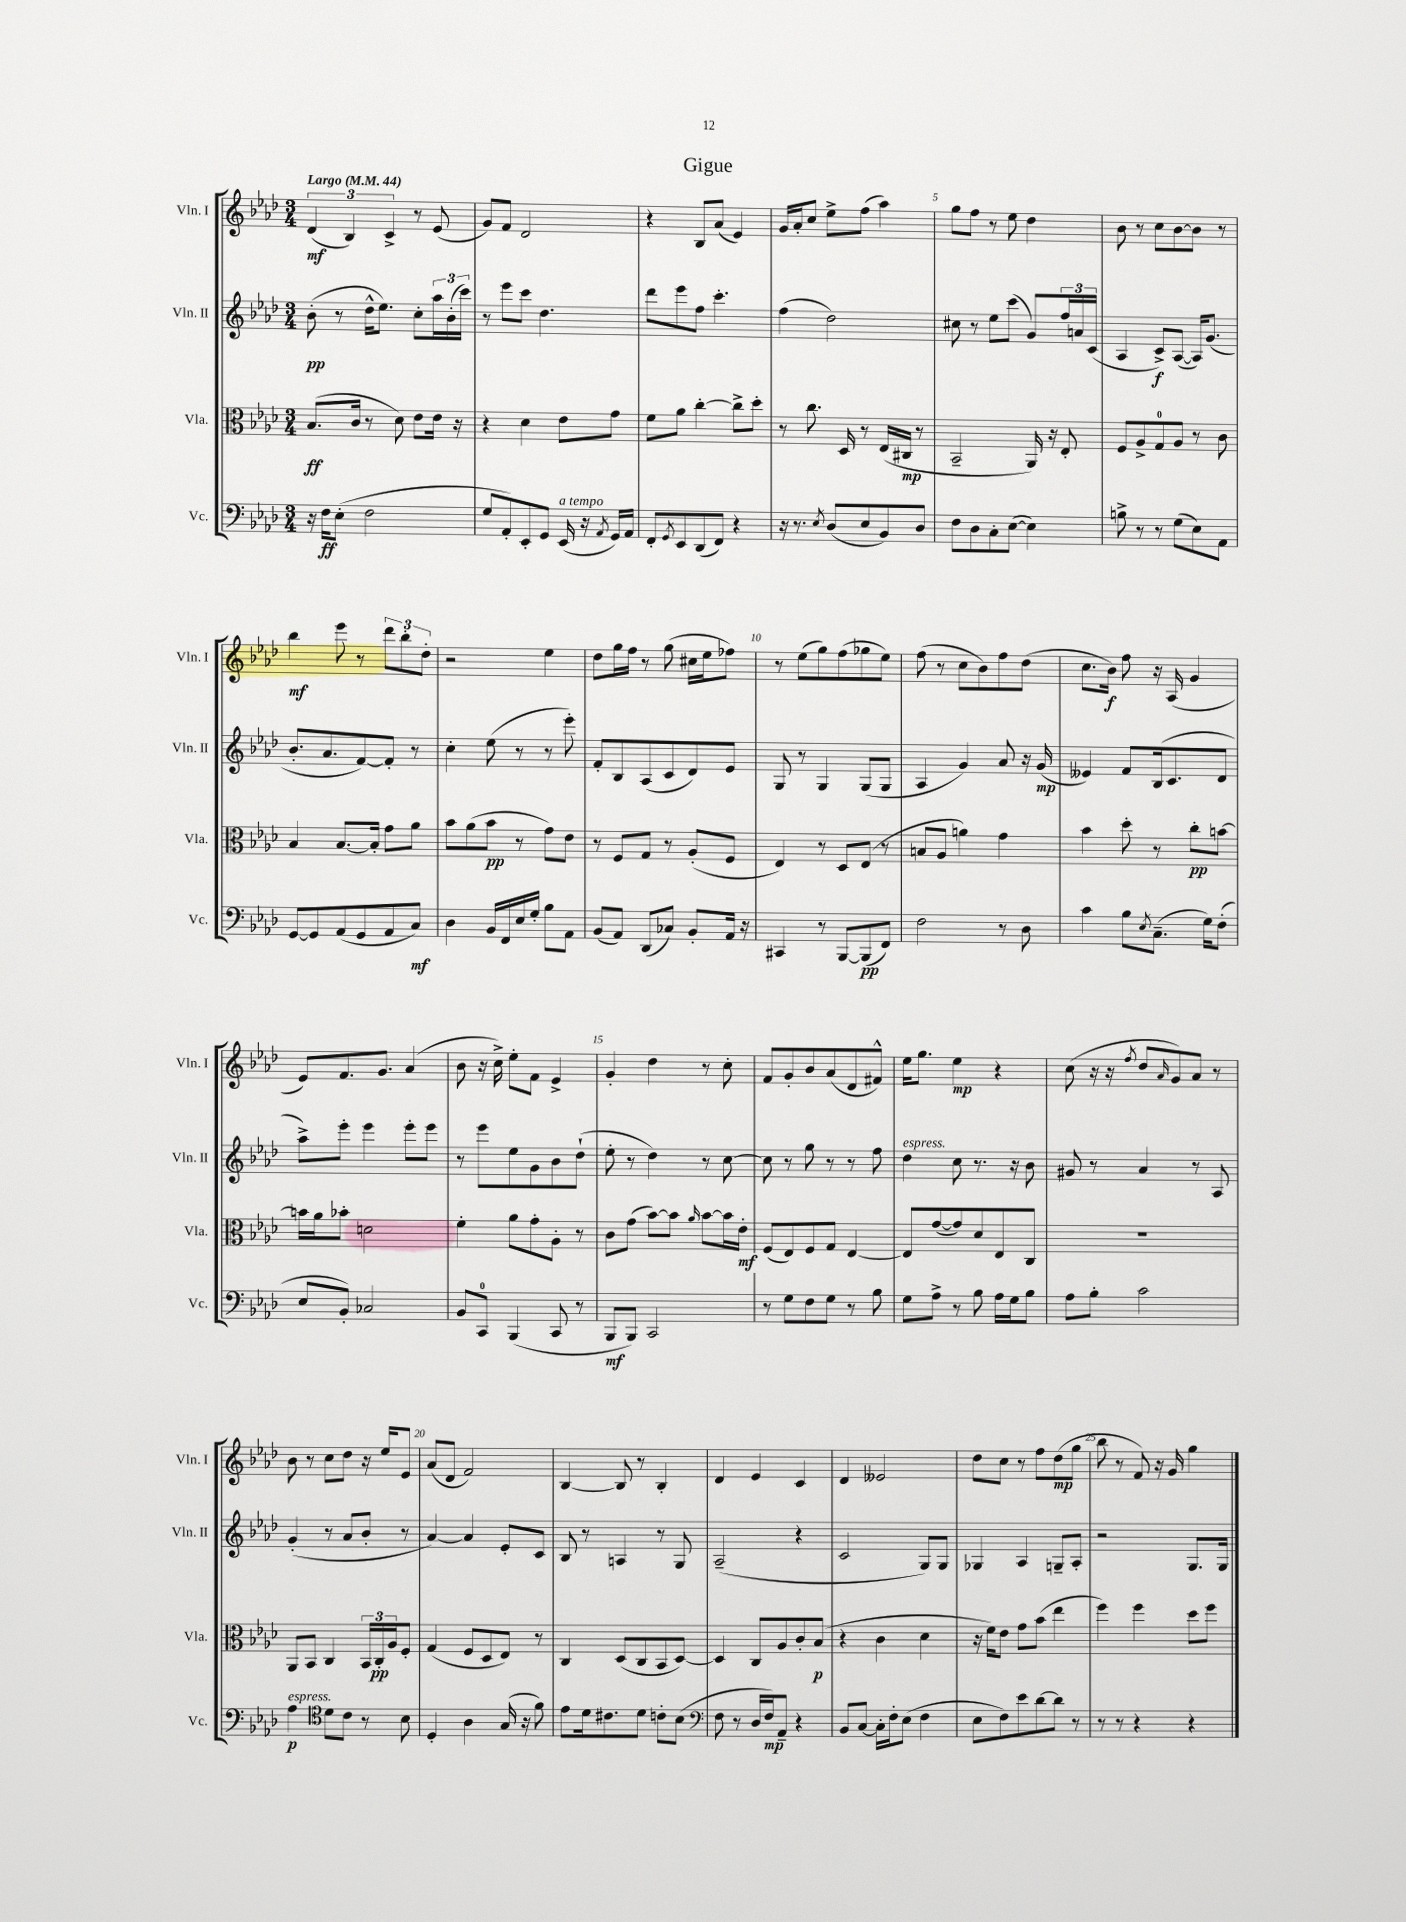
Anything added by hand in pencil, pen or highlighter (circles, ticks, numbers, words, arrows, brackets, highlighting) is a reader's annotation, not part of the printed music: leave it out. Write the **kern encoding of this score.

**kern	**kern	**kern	**kern
*staff4	*staff3	*staff2	*staff1
*clefF4	*clefC3	*clefG2	*clefG2
*k[b-e-a-d-]	*k[b-e-a-d-]	*k[b-e-a-d-]	*k[b-e-a-d-]
*M3/4	*M3/4	*M3/4	*M3/4
*MM44	*MM44	*MM44	*MM44
16r	(8.B-	(8b-'	(6d-
16F	.	.	.
(8E-'	.	8r	.
.	.	.	6B-)
.	16c	.	.
2F	8r	16dd-^^	.
.	.	8.ee-)	.
.	.	.	6c^
.	8d-)	.	.
.	8e-	8cc'	8r
.	16e-	24aa-	(8e-
.	.	(24b-'	.
.	16r	.	.
.	.	24ccc)	.
=	=	=	=
8G	4r	8r	8g)
8AA-')	.	8eee-	8f
8EE-'	4d-	8ccc	2d-
8GG	.	4.dd-	.
(16EE-	8e-	.	.
16r	.	.	.
8qAA-	.	.	.
16GG)	8g	.	.
16AA-	.	.	.
=	=	=	=
8FF'	8f	8ddd-	4r
8qGG	.	.	.
8EE-	8a-	8eee-	.
(8DD-	[4cc'	8ff	8B-
8FF)	.	4.ccc'	(8a-
4r	8cc^]	.	4e-)
.	8dd-'	.	.
=	=	=	=
16r	8r	(4ff	16g
8.r	.	.	16a-'
.	8.cc	.	8cc
8qE-	.	.	.
(8D-	.	2dd-)	8ee-^
.	16D-	.	.
8E-	8r	.	(8ff
8BB-)	(16E-	.	4aa-)
.	16C#	.	.
8D-	8r	.	.
=	=	=	=
8F	2BB-~	8cc#	8gg
8D-	.	8r	8ff
8C'	.	8ee-	8r
([8E-	.	(8ccc	8ee-
4E-])	16AA-)	8g)	4dd-
.	16r	.	.
.	8E-'	24ff	.
.	.	24a	.
.	.	(24c	.
=	=	=	=
8B^	8F	4A-	8b-
8r	8A-^	.	8r
8r	8G	8c^)	8cc
(8G	8A-	([8A-	[8b-
8E-)	8r	16A-])	8b-]
.	.	(8.g	.
8AA-	8c	.	8r
=	=	=	=
[8GG	4B-	8.b-'	4bb-
8GG]	.	.	.
.	.	8.a-	.
(8AA-	[8.B-	.	8eee-
8GG	.	[8f)	8r
.	16B-']	.	.
8AA-	8g	8f']	12ddd-
.	.	.	12bb-'
8C)	8a-	8r	.
.	.	.	12dd-'
=	=	=	=
4D-	8b-	4cc'	2r
.	(8a-	.	.
16BB-	8b-	(8ee-	.
16FF	.	.	.
16E-	8r	8r	.
16G'	.	.	.
8B-	8g)	8r	4ee-
8AA-	8e-	8eee-')	.
=	=	=	=
(8BB-	8r	8f'	8dd-
8AA-)	8F	8B-	16gg
.	.	.	16ff
(8DD-	8G	(8A-	8r
8C-)	8r	8c	(8gg
8BB-'	(8A-'	8d-)	16cc#
.	.	.	16ee-
16AA-	8F	8e-	8ff-)
16r	.	.	.
=	=	=	=
4CC#	4E-)	8G	8r
.	.	8r	(8ee-
8r	8r	4G	8gg)
[8BBB-	8D-	.	(8ff
(8BBB-]	(8E-	(8G	8gg-
8FF)	8r	8G	8ee-)
=	=	=	=
2F	8B	4A-	(8ff
.	8A-	.	8r
.	4a)	4g)	8cc
.	.	.	8b-)
8r	4g	8a-	8ff
8D-	.	16r	(8dd-
.	.	(16g	.
=	=	=	=
4c	4b-	4e--)	8.cc
.	.	.	16b-)
8B-	8dd-'	8f	8ff
8qE-	.	.	.
(8.C~	8r	(16B-	16r
.	.	8.c	(16A-
.	8cc'	.	4g
16G)	.	.	.
(8F'	[8b	8d-	.
=	=	=	=
8E-	16b]	8aa-^)	8e-)
.	16a-	.	.
8BB-')	8b-'	8eee-'	8.f
2C-	2d	4eee-	.
.	.	.	8.g
.	.	8eee-'	(4a-
.	.	8eee-	.
=	=	=	=
8BB-	4f'	8r	8b-
8CC	.	8eee-	16r
.	.	.	16cc^)
(4BBB-	8a-	8ee-	8ee-'
.	8g'	8g	8f
8CC	8A-'	8b-	4e-^
8r	8r	(8dd-`	.
=	=	=	=
8BBB-	8c	8ee-'	4g'
8BBB-)	(8g	8r	.
2CC	[8b-)	4dd-)	4dd-
.	8b-]	.	.
.	16qqa-	.	.
.	[8b-	8r	8r
.	16b-]	[8cc	8cc'
.	16e-'	.	.
=	=	=	=
8r	(8F	8cc]	8f
8G	8E-)	8r	8g'
8F	8F	8gg	8b-
8G	8G	8r	(8a-
8r	[4E-	8r	8d-
8B-	.	8ff	8f#^^)
=	=	=	=
8G	8E-]	4dd-	16ee-
.	.	.	8.gg
8A-^	([8g	.	.
8r	8g])	8cc	4ee-
8B-	8d-	8.r	.
16A-	8E-	.	4r
16G	.	16r	.
8B-	8C	8b-	.
=	=	=	=
8A-	2.r	8g#	(8cc
8B-'	.	8r	16r
.	.	.	16r
.	.	.	8qff
2c	.	4a-	8dd-
.	.	.	16qqa-
.	.	.	8g)
.	.	8r	8a-
.	.	8A-	8r
=	=	=	=
4A-	8AA-	(4g'	8b-
.	8BB-	.	8r
*clefC4	*	*	*
8d-	4C	8r	8cc
8c	.	8a-	8dd-
8r	24BB-	8b-'	16r
.	24C'	.	.
.	.	.	16ee-
.	24A-	.	.
8B-	8F'	8r	8e-
=	=	=	=
4D-'	(4G	[4a-)	(8a-
.	.	.	8d-
4A-	8F	4a-]	2f)
.	8D-	.	.
(16G	8E-)	8e-'	.
16r	.	.	.
8f)	8r	8c	.
=	=	=	=
8e-	4C	8B-	[4B-
16d-	.	8r	.
8.c#	.	.	.
.	(8D-	4A	8B-]
8d-	8C	.	8r
8c'	8BB-	8r	4B-'
(8B-	[8D-)	8G	.
=	=	=	=
*clefF4	*	*	*
8F	4D-]	(2A-~	4d-
8r	.	.	.
16D-	8C	.	4e-
16F)	.	.	.
8AA-~	8A-	.	.
4r	8c'	4r	4c
.	(8B-	.	.
=	=	=	=
8BB-	4r	2c	4d-
[8C	.	.	.
16C']	4c	.	2e--
16F'	.	.	.
(8E-	.	.	.
4F	4d-	8G)	.
.	.	8G	.
=	=	=	=
8E-	16r	4G-	8dd-
.	16f)	.	.
8F)	8e-	.	8cc
8e-	8g	4A-	8r
[8d-	(8b-	.	8ff
8d-]	4ee-	8G~	(8dd-
8r	.	8A-'	8gg
=	=	=	=
8r	4ff)	2r	8bb-
8r	.	.	8r
4r	4ff	.	8f)
.	.	.	16r
.	.	.	16g
4r	8dd-	8.G	4gg
.	8ff	.	.
.	.	16G	.
==	==	==	==
*-	*-	*-	*-
